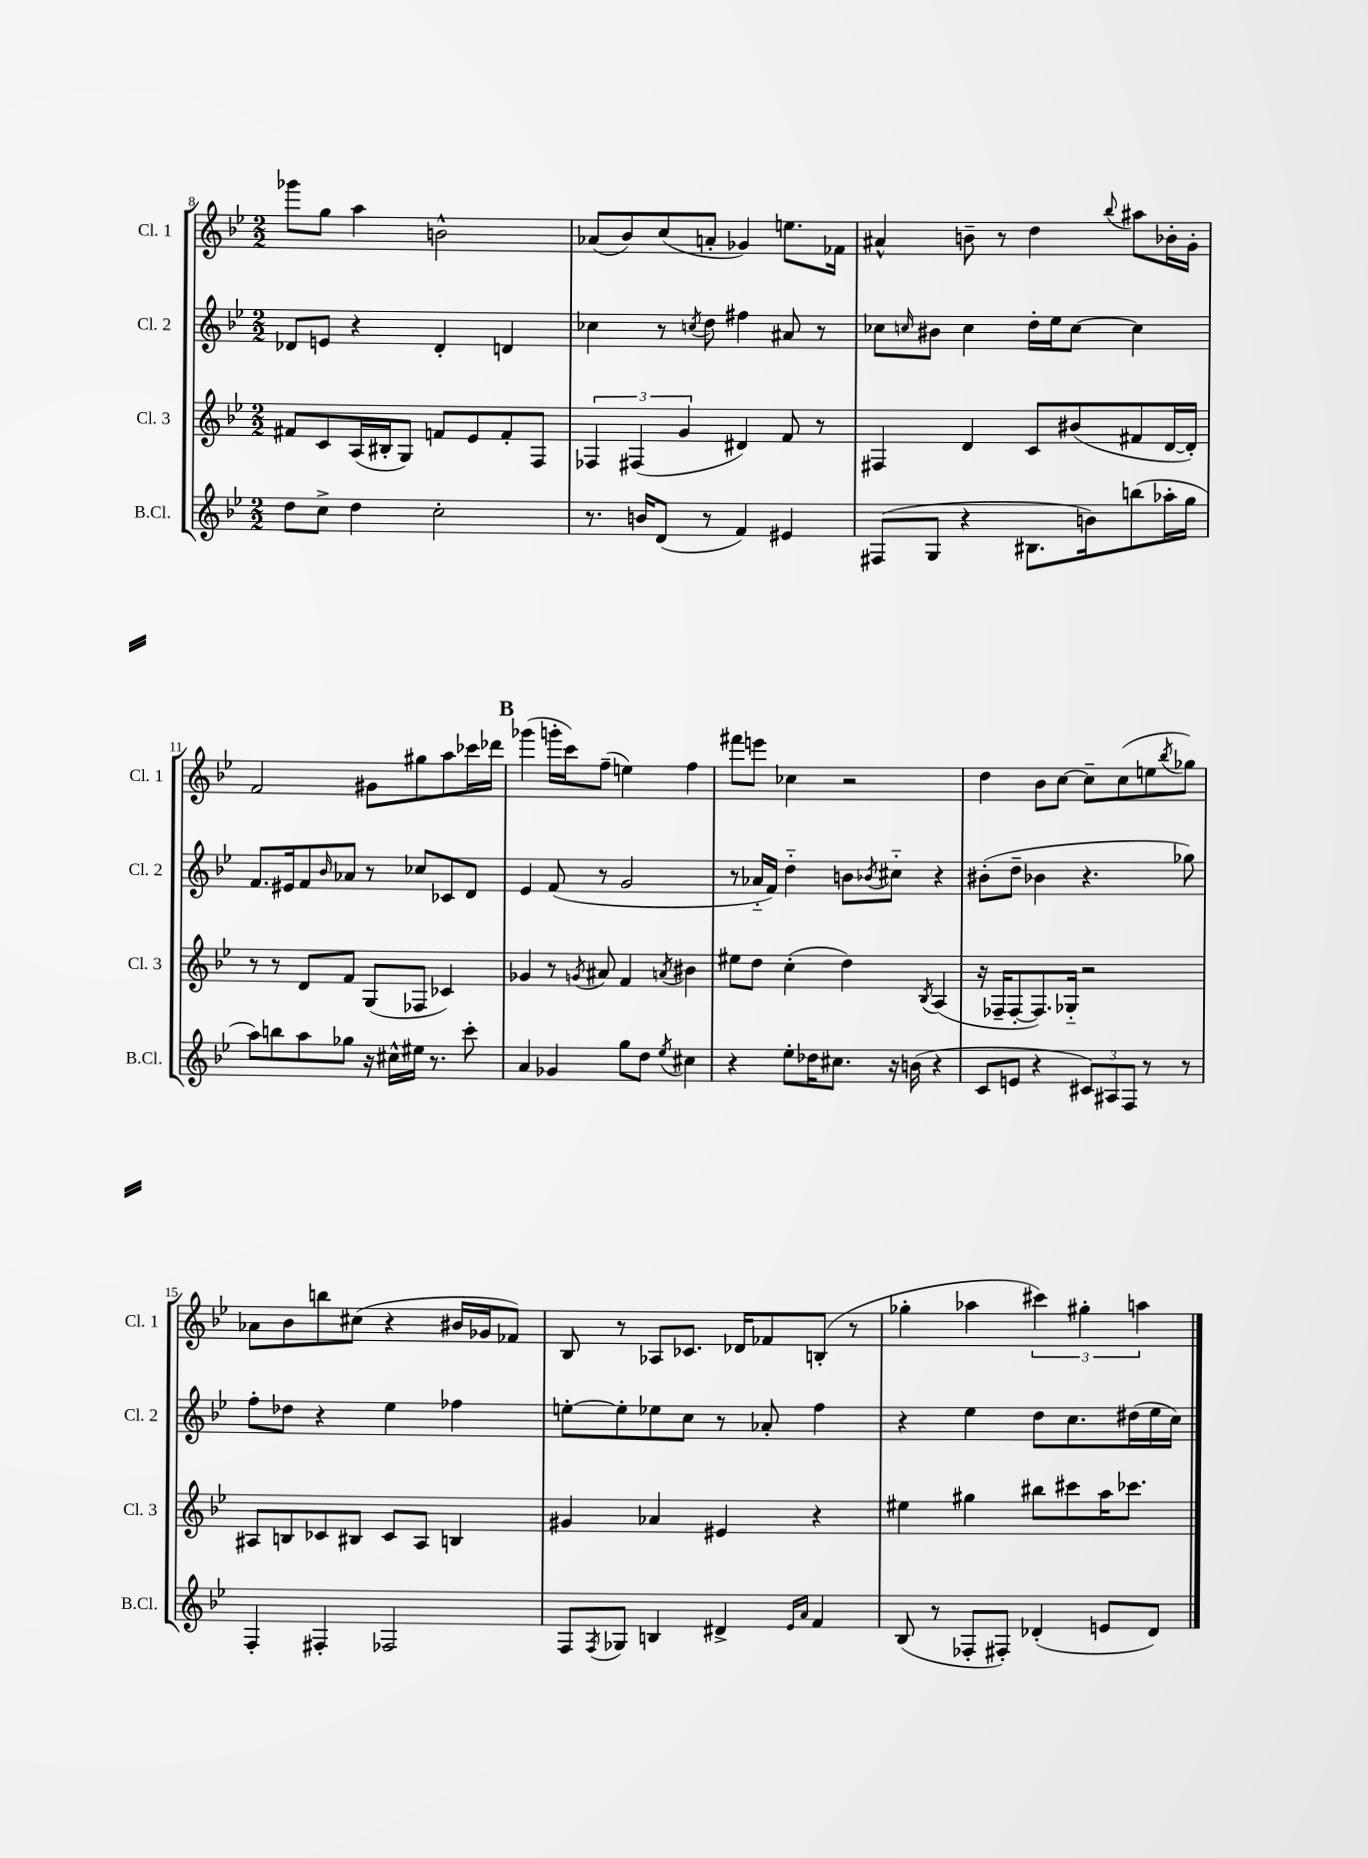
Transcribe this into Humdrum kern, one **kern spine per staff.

**kern	**kern	**kern	**kern
*staff4	*staff3	*staff2	*staff1
*clefG2	*clefG2	*clefG2	*clefG2
*k[b-e-]	*k[b-e-]	*k[b-e-]	*k[b-e-]
*M2/2	*M2/2	*M2/2	*M2/2
8dd\L	8f#/L	8d-/L	8ggg-\L
8cc^\J	8c/	8e/J	8gg\J
4dd\	(16A/L	4r	4aa\
.	16B#'/J	.	.
.	8G/J)	.	.
2cc'\	8f/L	4d-'/	2b^^\
.	8e-/	.	.
.	8f'/	4d/	.
.	8F/J	.	.
=	=	=	=
8.r	6F-/	4cc-\	(8a-/L
.	.	.	8b-/)
.	(6F#/	.	.
16b/LK	.	.	.
(8d/J	.	8r	(8cc/
.	6g/	.	.
.	.	8qcc/	.
8r	.	8dd\	8a'/J
4f/)	4d#/)	4ff#\	4g-/)
4e#/	8f/	8a#/	8.ee\L
.	8r	8r	.
.	.	.	16f-\Jk
=	=	=	=
(8F#/L	4F#/	8cc-\L	4a#^^/
.	.	16qqcc/	.
8G/J	.	8b#\J	.
4r	4d/	4cc\	8b~\
.	.	.	8r
8.B#\L	8c/L	16dd'\LL	4dd\
.	.	16ee-\J	.
.	(8b#/	[8cc\J	.
16b\k)	.	.	.
.	.	.	8qqbb-/
(8bb\	8f#/	4cc\]	8aa#\L
16aa-'\L	[16d/L	.	16b-'\L
16gg\JJ	16d'/]JJ)	.	16g'\JJ
=	=	=	=
8aa\L)	8r	8.f/L	2f/
8bb\	8r	.	.
.	.	16e#/k	.
8aa\	8d/L	8f/	.
.	.	16qqb-/	.
8gg-\J	8f/J	8a-/J	.
16r	(8G/L	8r	8g#\L
16cc#^^\LL	.	.	.
16ee#\JJ	8F-/J	8cc-/L	8gg#\
8.r	.	.	.
.	4c-/)	8c-/	8aa\
8ccc'\	.	8d/J	16ccc-\L
.	.	.	16ddd-\JJ
=	=	=	=
4a/	4g-/	4e-/	(4ggg-\
4g-/	8r	(8f/	16ggg'\LL
.	.	.	16ccc\J)
.	8qg/	.	.
.	8a#/	8r	(8ff~\J
8gg\L	4f/	2g/	4ee\)
8dd\J	.	.	.
8qee-/	8qa/	.	.
4cc#\	4b#\	.	4ff\
=	=	=	=
4r	8ee#\L	8r	8fff#\L
.	8dd\J	16a-'~/LL	8eee\J
.	.	16f/JJ)	.
8ee-'\L	(4cc'\	4dd'~\	4cc-\
16dd-\K	.	.	.
8.cc#\J	.	.	.
.	4dd\)	8b\L	2r
.	.	8qb-/	.
16r	.	8cc#'~\J	.
(16b\	.	.	.
.	8qB-/	.	.
4r	(4A/	4r	.
=	=	=	=
8c/L	16r	(8b#'\L	4dd\
.	16F-~/LK	.	.
8e/J	[8F-'/	8dd~\J	.
4r	8.F-/])	4b-\	8b-\L
.	.	.	[8cc\J
.	16G-'~/Jk	.	.
12c#/L)	2r	4.r	8cc~\]L
12A#/	.	.	.
.	.	.	(8cc\
12F/J	.	.	.
8r	.	.	8ee\
.	.	.	8qbb-/
8r	.	8gg-\)	8gg-\J)
=	=	=	=
4F'/	8A#/L	8ff'\L	8a-\L
.	8B/	8dd-\J	8b-\
4F#'/	8c-/	4r	8bb\
.	8B#/J	.	(8cc#\J
2F-/	8c-/L	4ee-\	4r
.	8A#/J	.	.
.	4B/	4ff-\	16b#/LL
.	.	.	16g-/J
.	.	.	8f-/J)
=	=	=	=
8F/L	4g#/	[8ee'\L	8B-/
8qF/	.	.	.
8G-/J	.	8ee'\]	8r
4B/	4a-/	8ee-\	8A-/L
.	.	8cc\J	8.c-/J
4d#^/	4e#/	8r	.
.	.	.	16d-/LK
.	.	8a-'/	8f-/
16qqe-/LL	.	.	.
16qqa/JJ	.	.	.
4f/	4r	4ff\	(8B'/J
.	.	.	8r
=	=	=	=
(8B-/	4ee#\	4r	4gg-'\
8r	.	.	.
8F-'/L	4gg#\	4ee-\	4aa-\
8F#'/J)	.	.	.
(4d-'/	8bb#\L	8dd\L	6ccc#\)
.	8ccc#\	8.cc\	.
.	.	.	6gg#'\
8e/L	16aa\K	.	.
.	8.ccc-\J	(16dd#\L	.
.	.	.	6aa\
8d-/J)	.	16ee-\	.
.	.	16cc\JJ)	.
==	==	==	==
*-	*-	*-	*-
